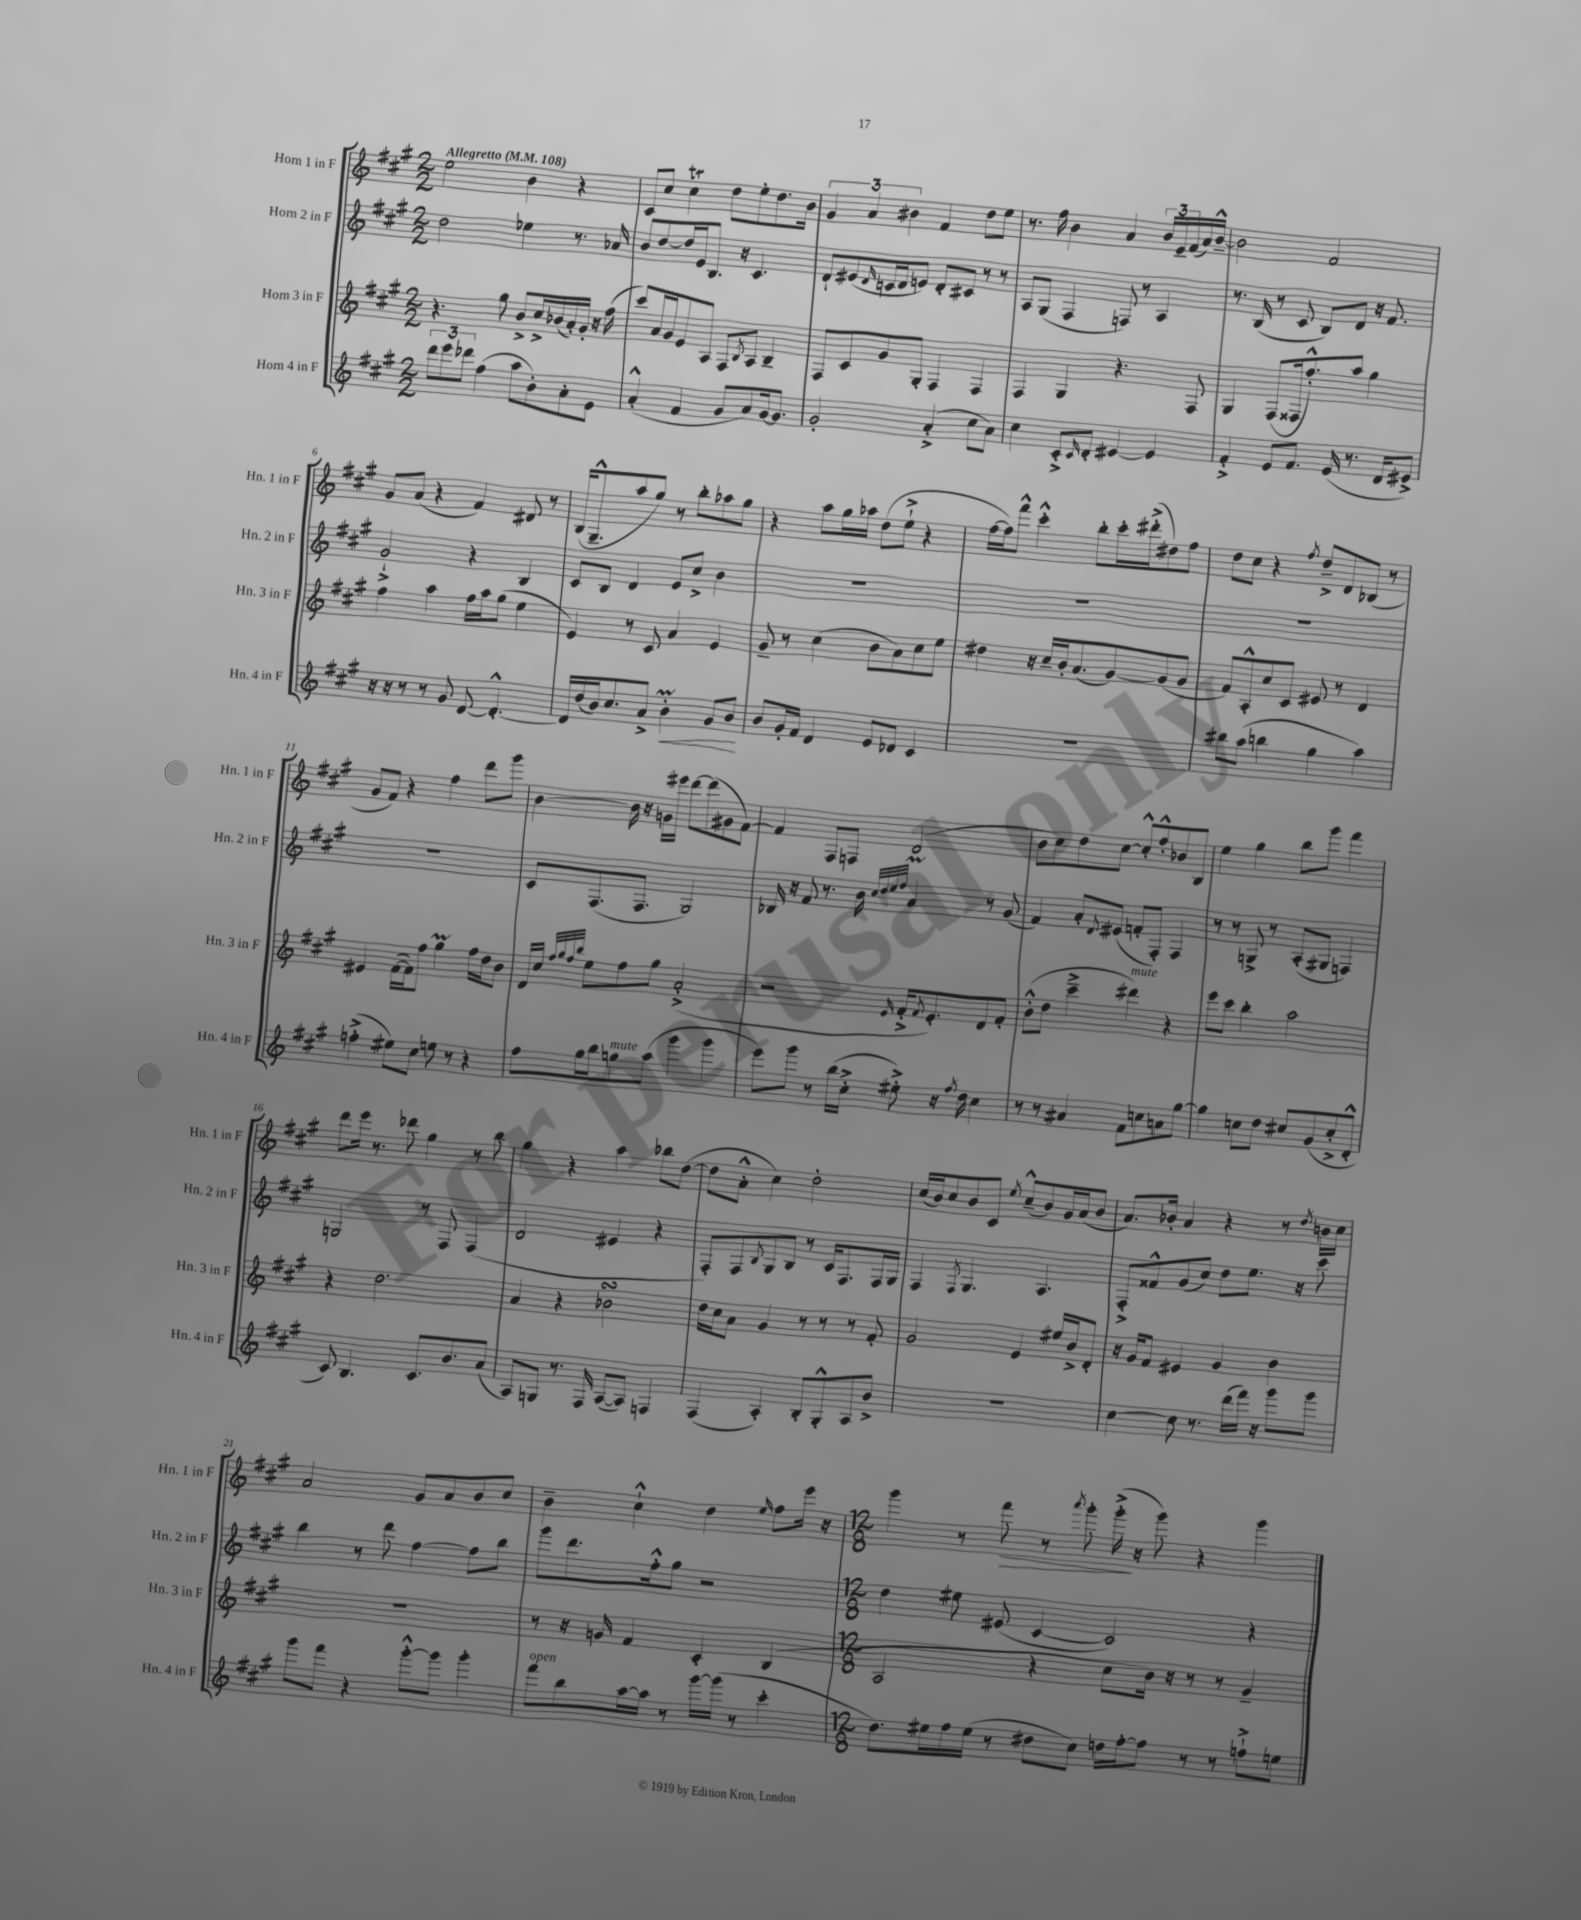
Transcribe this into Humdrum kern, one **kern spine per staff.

**kern	**kern	**kern	**kern
*staff4	*staff3	*staff2	*staff1
*clefG2	*clefG2	*clefG2	*clefG2
*k[f#c#g#]	*k[f#c#g#]	*k[f#c#g#]	*k[f#c#g#]
*M2/2	*M2/2	*M2/2	*M2/2
*MM108	*MM108	*MM108	*MM108
12ddd	4.r	2dd	2ee
12eee	.	.	.
12ddd-	.	.	.
(4ff#	.	.	.
.	8gg#	.	.
8aa	8b^	4ee-	4b
8b')	16cc#^	.	.
.	(16b-	.	.
8a'	16a')	8.r	4r
.	16g#'	.	.
8e	16r	.	.
.	(16ff#	16a-	.
=	=	=	=
(4a'^^	8ccc#)	8b	8c#
.	16a	[8dd	8cc#
.	16g#	.	.
4f#	8e	16dd]	4cc#
.	.	16e	.
.	8A	8.B	.
8g#	8F#	.	8dd
.	.	16r	.
.	8qB	.	.
8a)	8A	4.c#	8ee'
[16g#	4B~	.	8.dd
8.g#]	.	.	.
.	.	.	16b
=	=	=	=
2g#'	8F#	8d`	6g#
.	8c#	(8e#	.
.	.	.	6a
.	.	16qqd	.
.	8g#	16c	.
.	.	16d	.
.	.	.	6b#
.	8G#'	8e)	.
(4a'^	4F#	8d'	4f#
.	.	8c#	.
8cc#	4F#	8r	8dd
8a)	.	8r	8ee
=	=	=	=
4cc#	4F#	8A	8.r
.	.	(8G#	.
.	.	.	16ff#
8c#'^	4G#	4F#	4b
16qqc#	.	.	.
8d'	.	.	.
[4e#	4.r	8F)	4a
.	.	8r	.
4e#]	.	4A	24b
.	.	.	24e~
.	.	.	(24f#
.	8F#	.	16a)
.	.	.	[16b~^^
=	=	=	=
4f#'^	4G#	8.r	2b]
.	.	(16B	.
8e	(8F#	8r	.
8.f#	16F##	8c#	.
.	8.ff#'^^)	.	.
.	.	8B)	2f#
(16e	.	.	.
8.r	8aa	8d	.
.	4gg#	16r	.
16d	.	8.f#	.
8e#^)	.	.	.
=	=	=	=
16r	4ff#	2g#`^	8g#
16r	.	.	.
8r	.	.	(8a
8r	4aa	.	4r
8g#	.	.	.
[8d	16ff#	4r	4f#)
.	16aa	.	.
4.d'^^_	(8gg#	.	.
.	4ee	4B	8d#
.	.	.	8r
=	=	=	=
16d]	4e)	8c#	(16B
(16dd	.	.	8.G#~^^
16b)	.	8B	.
8.cc#	.	.	.
.	8r	4d	8aa
8a^	8c#	.	8gg#)
4b'	4a	8e	8r
.	.	8cc#^	8bb'
8g#	4e	4b	8aa-
8b	.	.	8gg#
=	=	=	=
8b	8g#~	1r	4r
16g#'	8r	.	.
16f#	.	.	.
4d	(4cc#	.	8aa
.	.	.	16gg#
.	.	.	16aa-
8e	8b	.	(8dd
8d-	8a)	.	8ee`^
4c#	8cc#	.	4r
.	8ee	.	.
=	=	=	=
1r	4dd#	1r	[16ff#
.	.	.	16ff#])
.	.	.	8fff#^^
.	16r	.	4ccc#'^^
.	16cc#~	.	.
.	16b'	.	.
.	(8.a	.	.
.	.	.	8bb'
.	[8g#)	.	16ccc#'
.	.	.	(16ddd#'^
.	(8g#]	.	8dd#)
.	8g#	.	8ff#
=	=	=	=
8bb#	8f#)	1r	8dd
(8aa	8A'^^	.	8cc#
4bb	8cc#	.	4r
.	8c#	.	.
.	.	.	8qff#
4gg#	8e#	.	8dd~^
.	8r	.	8d
4aa)	4d	.	(8B-
.	.	.	8r
=	=	=	=
(4ff'^	4e#	1r	8g#
.	.	.	8f#)
8ee#)	([16f#	.	4r
.	16f#])	.	.
8cc#	8ff#	.	.
8ee	4gg#	.	4ff#
8r	.	.	.
4r	16ff#	.	8ddd
.	16dd	.	.
.	8b	.	8ggg#
=	=	=	=
8ff#	16d	8c#	[4b
.	16cc#	.	.
.	32qqff#	.	.
.	32qqgg#	.	.
.	32qqff#	.	.
.	32qqbb	.	.
16gg#	8ee	(8.F#	.
16bb	.	.	.
8gg	8ff#	.	16b]
.	.	8.F#	16r
(8aa	8gg#	.	16g
.	.	.	16eee#
4ggg#	(2a'^	2G#)	[8ddd
.	.	.	(8ddd]
4ggg#	.	.	8g#
.	.	.	[8f#)
=	=	=	=
8eee)	2r	16B-	4f#]
.	.	16r	.
8ggg#	.	8f#	.
8r	.	8.r	8F#
(16bb	.	.	8F
16cc#'^	.	16b	.
.	.	32qqcc#	.
.	.	32qqdd	.
.	.	32qqee	.
.	16qqe	32qqff#	.
8ee#'^)	16f#'^	4a	(2d
.	8qf#	.	.
.	8.e')	.	.
16r	.	.	.
8qff#	.	.	.
16dd	.	.	.
4cc#	8d	8r	.
.	8f#'	(8g#	.
=	=	=	=
8r	(8b'^^	4f#)	8b
8r	8dd	.	8cc#)
4a#	4ccc#~^	8a'	8dd
.	.	8qqd	.
.	.	(8e#	[8cc#
8f#	4ddd#)	8f'	8cc#'^^]
8cc	.	8F#')	8ff#'^^
8a	4r	4F#	8b-
[8gg#	.	.	8B
=	=	=	=
4gg#]	8eee	8r	4ee
.	8ccc#	8r	.
8cc	4bb'	8G^	4gg#
8dd	.	8r	.
8cc#	2aa	(8A'	8bb
(8g#	.	8G#	8ggg#
8cc#'^	.	4F)	4fff#
8d'^^	.	.	.
=	=	=	=
8c#)	4r	2G	8ddd
4.B	.	.	16eee
.	.	.	8.r
.	2.dd	.	.
.	.	.	8ddd-
8.c#	.	8r	4gg#
.	.	8F#	.
8.b	.	.	.
.	.	(4F#	8r
(8a	.	.	8bb
=	=	=	=
8A)	4a	2d	4gg#
8G	.	.	.
8.r	4r	.	4r
16F#	.	.	.
([8A	2b-	4e#	4aa
8A])	.	.	.
4F	.	4r	8bb-
.	.	.	([8dd
=	=	=	=
(4F#	16dd	8F#')	8dd]
.	16cc#	.	.
.	8a	8F#	8a'^^
.	.	8qB	.
4A')	4g#	8G#	4cc#)
.	.	8B	.
8B'	8r	8r	2dd'
8G#'^^	8r	16c#	.
.	.	8.F#	.
8A	8r	.	.
8b^	8f#'	16F#	.
.	.	16G#	.
=	=	=	=
1r	2g#	4F#	(16cc#
.	.	.	16b)
.	.	.	8cc#
.	.	8qF#	.
.	.	4.G#	8b
.	.	.	8c#
.	.	.	8qee
.	4e	.	(8cc#~^^
.	.	4.A	8b)
.	16ee#	.	16g#
.	16b^	.	(16a
.	8d'	.	8b
=	=	=	=
[4cc#	16r	8F#'^	8.a)
.	16g#	.	.
.	8f#	8f##^^	.
.	.	.	16b-'
8cc#]	4e#	(8g#	4a
8.r	.	8cc#)	.
.	4g#	8dd	4r
(16ddd	.	.	.
16fff#)	.	8.ee	.
16r	.	.	.
8ggg#	4b	.	8r
.	.	16r	.
.	.	.	8qdd
8ggg#	.	8ccc#	16b
.	.	.	16cc#
=	=	=	=
8ggg#	1r	4bb	2a
8fff#	.	.	.
4r	.	8r	.
.	.	8ddd	.
[8ggg#'^^	.	[4ff#	8g#
8ggg#]	.	.	8a
4ggg#'	.	8ff#]	8b
.	.	8bb	8cc#
=	=	=	=
8fff#	8r	8ggg#	4b~
8bb	16r	8.ddd	.
.	16g	.	.
[16aa	4f#	.	4cc#`^^
16aa]	.	16ff#'^^	.
8r	.	8gg#	.
[16ggg#	4c#'	2r	4dd
(16ggg#]	.	.	.
8r	.	.	.
.	.	.	16qqee
4ccc#'	(4B	.	8ff#
.	.	.	16eee
.	.	.	16r
=	=	=	=
*M12/8	*M12/8	*M12/8	*M12/8
8.dd)	2A	4dd	4ggg#
16ee#	.	.	.
16ff#	.	8ee#	8r
(16ee#	.	.	.
8r	.	(8e#	8fff#
8dd#	4r	[4c#	8r
.	.	.	8qaaa
8cc#)	.	.	8ggg#'
16dd	8cc#	2c#])	(16ggg#'^
[16ff#'	.	.	16r
8ff#]	16b)	.	8ggg#)
.	16r	.	.
8r	8r	.	4r
8r	8r	.	.
8ff`^	4g#~	4r	4ggg#
8ee	.	.	.
==	==	==	==
*-	*-	*-	*-
